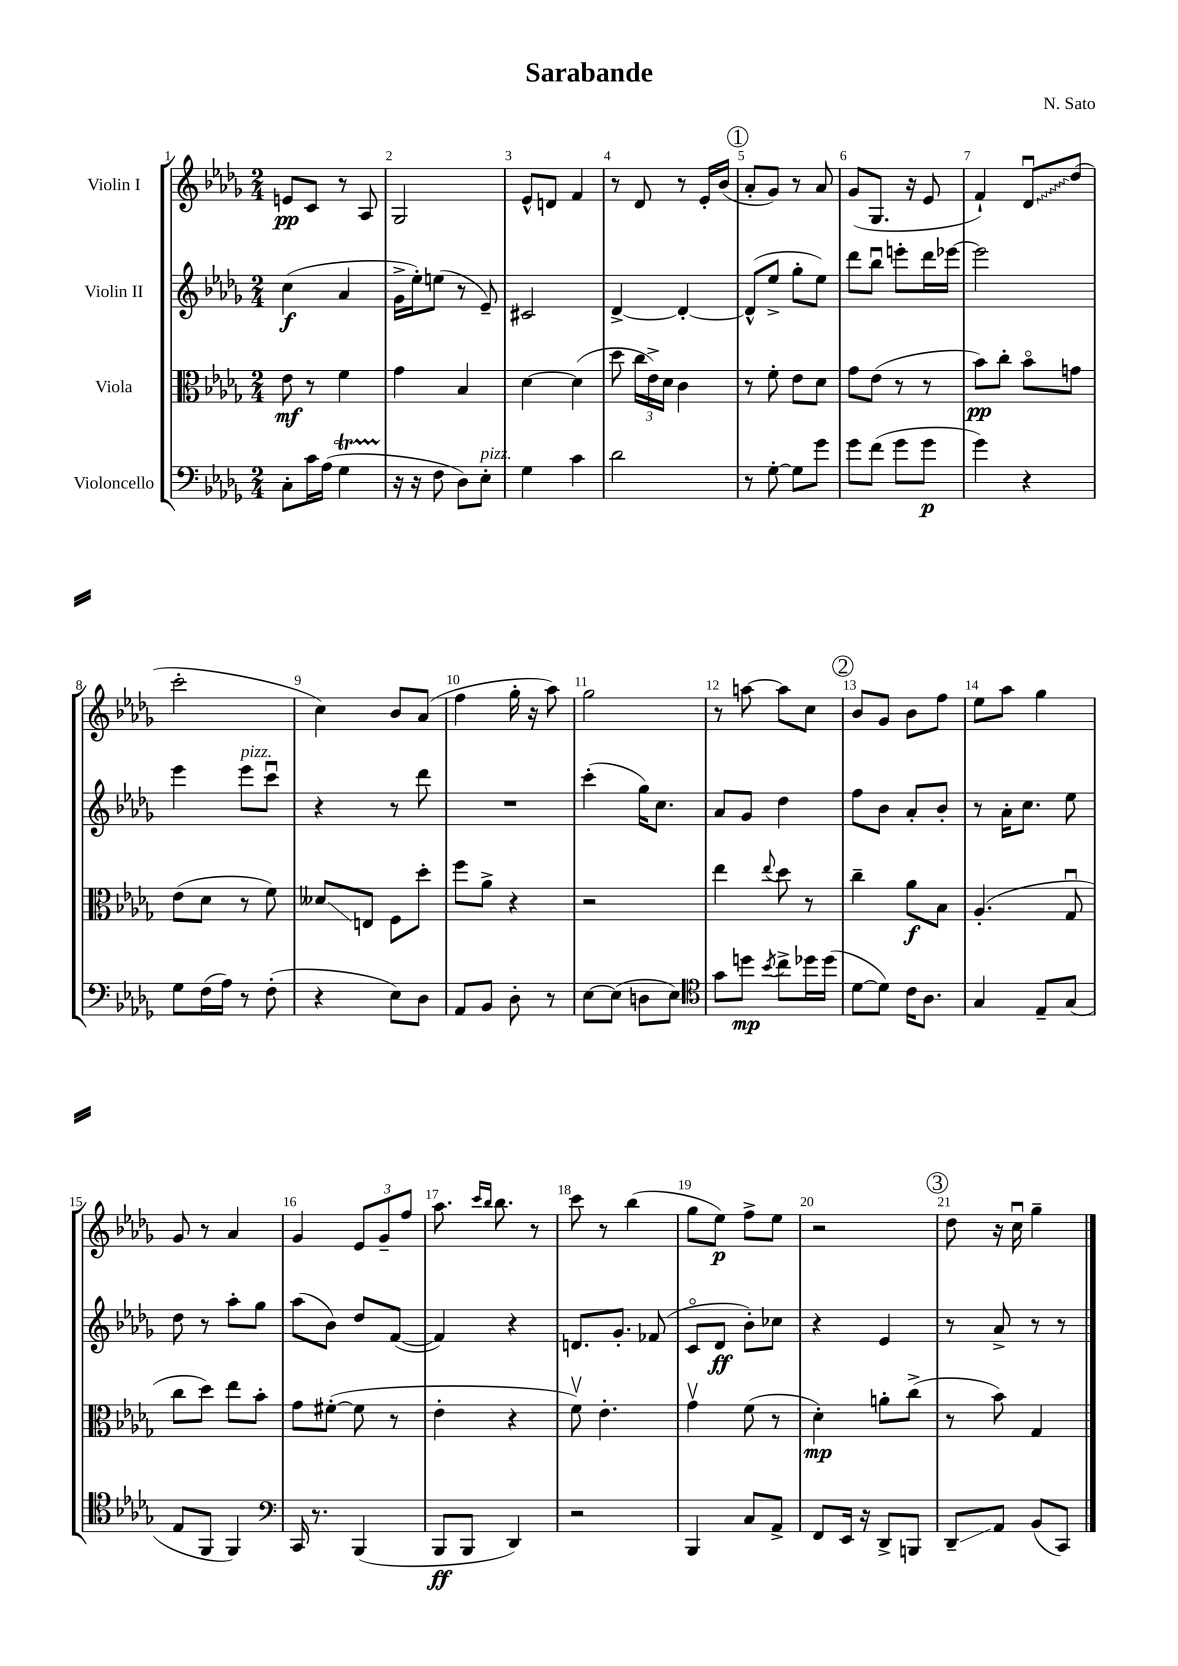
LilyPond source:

\header { title = "Sarabande" composer = "N. Sato" }
<<
\new StaffGroup <<
\new Staff = "s0" \with { instrumentName = "Violin I" } {
    \clef treble \key des \major \numericTimeSignature \time 2/4
    \autoBeamOff e'8[\pp c'8] r8 aes8 |
    ges2 |
    ees'8[-^ d'8] f'4 |
    r8 des'8 r8 ees'16[-. bes'16]( |
    \mark \markup { \circle "1" } aes'8[-. ges'8]) r8 aes'8 |
    ges'8[( ges8.] r16 ees'8 |
    f'4-!) \once \override Glissando.style = #'zigzag des'8[\downbow\glissando des''8]( |
    c'''2-. |
    c''4) bes'8[ aes'8]( |
    f''4 ges''16-. r16 aes''8) |
    ges''2 |
    r8 a''8~ a''8[ c''8] |
    \mark \markup { \circle "2" } bes'8[ ges'8] bes'8[ f''8] |
    ees''8[ aes''8] ges''4 |
    ges'8 r8 aes'4 |
    ges'4 \tuplet 3/2 { ees'8[ ges'8-- f''8] } |
    aes''8. \grace { c'''16[ bes''16] } bes''8. r8 |
    c'''8 r8 bes''4( |
    ges''8[ ees''8]\p) f''8[-> ees''8] |
    r2 |
    \mark \markup { \circle "3" } des''8 r16 c''16\downbow ges''4-- \bar "|." |
}
\new Staff = "s1" \with { instrumentName = "Violin II" } {
    \clef treble \key des \major \numericTimeSignature \time 2/4
    \autoBeamOff c''4\f( aes'4 |
    ges'16[-> ees''16-.) e''8]( r8 ees'8--) |
    cis'2 |
    des'4~-> des'4~-. |
    \mark \markup { \circle "1" } des'8[-^( ees''8]-> ges''8[-. ees''8]) |
    des'''8[ bes''8]\downbow e'''8[-. des'''16 ees'''16]~ |
    ees'''2 |
    ees'''4 ees'''8[^\markup { \italic "pizz." } c'''8]\downbow |
    r4 r8 des'''8 |
    R2 |
    c'''4-.( ges''16[) c''8.] |
    aes'8[ ges'8] des''4 |
    \mark \markup { \circle "2" } f''8[ bes'8] aes'8[-. bes'8]-. |
    r8 aes'16[-. c''8.] ees''8 |
    des''8 r8 aes''8[-. ges''8] |
    aes''8[( bes'8]) des''8[ f'8]~( |
    f'4) r4 |
    d'8.[ ges'8.]-. fes'8( |
    c'8[\flageolet des'8]\ff bes'8[-.) ces''8] |
    r4 ees'4 |
    \mark \markup { \circle "3" } r8 aes'8-> r8 r8 \bar "|." |
}
\new Staff = "s2" \with { instrumentName = "Viola" } {
    \clef alto \key des \major \numericTimeSignature \time 2/4
    \autoBeamOff ees'8\mf r8 f'4 |
    ges'4 bes4 |
    des'4~ des'4( |
    des''8 \tuplet 3/2 { c''16[ ees'16->) des'16] } c'4 |
    \mark \markup { \circle "1" } r8 f'8-. ees'8[ des'8] |
    ges'8[ ees'8]( r8 r8 |
    bes'8[\pp) c''8]-. bes'8[\flageolet g'8] |
    ees'8[( des'8] r8 f'8) |
    deses'8[\glissando e8] f8[ des''8]-. |
    f''8[ aes'8]-> r4 |
    r2 |
    ees''4 \appoggiatura { ees''8 } des''8 r8 |
    \mark \markup { \circle "2" } c''4-- aes'8[\f bes8] |
    aes4.-.( ges8\downbow |
    c''8[ des''8]) ees''8[ bes'8]-. |
    ges'8[ fis'8]~-.( fis'8 r8 |
    ees'4-. r4 |
    f'8\upbow) ees'4.-. |
    ges'4\upbow f'8( r8 |
    des'4-.\mp) a'8[-. c''8]->( |
    \mark \markup { \circle "3" } r8 bes'8) ges4 \bar "|." |
}
\new Staff = "s3" \with { instrumentName = "Violoncello" } {
    \clef bass \key des \major \numericTimeSignature \time 2/4
    \autoBeamOff c8[-. c'16 aes16]( ges4\startTrillSpan |
    r16\stopTrillSpan r16 f8 des8[) ees8]-.^\markup { \italic "pizz." } |
    ges4 c'4 |
    des'2 |
    \mark \markup { \circle "1" } r8 ges8~-. ges8[ ges'8] |
    ges'8[ f'8]( ges'8[ ges'8]\p |
    ges'4) r4 |
    ges8[ f16( aes16]) r8 f8-.( |
    r4 ees8[) des8] |
    aes,8[ bes,8] des8-. r8 |
    ees8[~ ees8]( d8[ ees8]) |
    \clef tenor ges'8[ d''8]\mp \acciaccatura { bes'8 } c''8[-> des''16 des''16]( |
    \mark \markup { \circle "2" } des'8[~ des'8]) c'16[ aes8.] |
    ges4 ees8[-- ges8]( |
    ees8[ f,8] f,4) |
    \clef bass c,16 r8. bes,,4( |
    bes,,8[\ff bes,,8] des,4) |
    r2 |
    bes,,4 c8[ aes,8]-> |
    f,8[ ees,16] r16 des,8[-> b,,8] |
    \mark \markup { \circle "3" } des,8[--\glissando aes,8] bes,8[( c,8]) \bar "|." |
}
>>
>>
\layout { \context { \Score \override BarNumber.break-visibility = ##(#f #t #t) barNumberVisibility = #all-bar-numbers-visible } }
